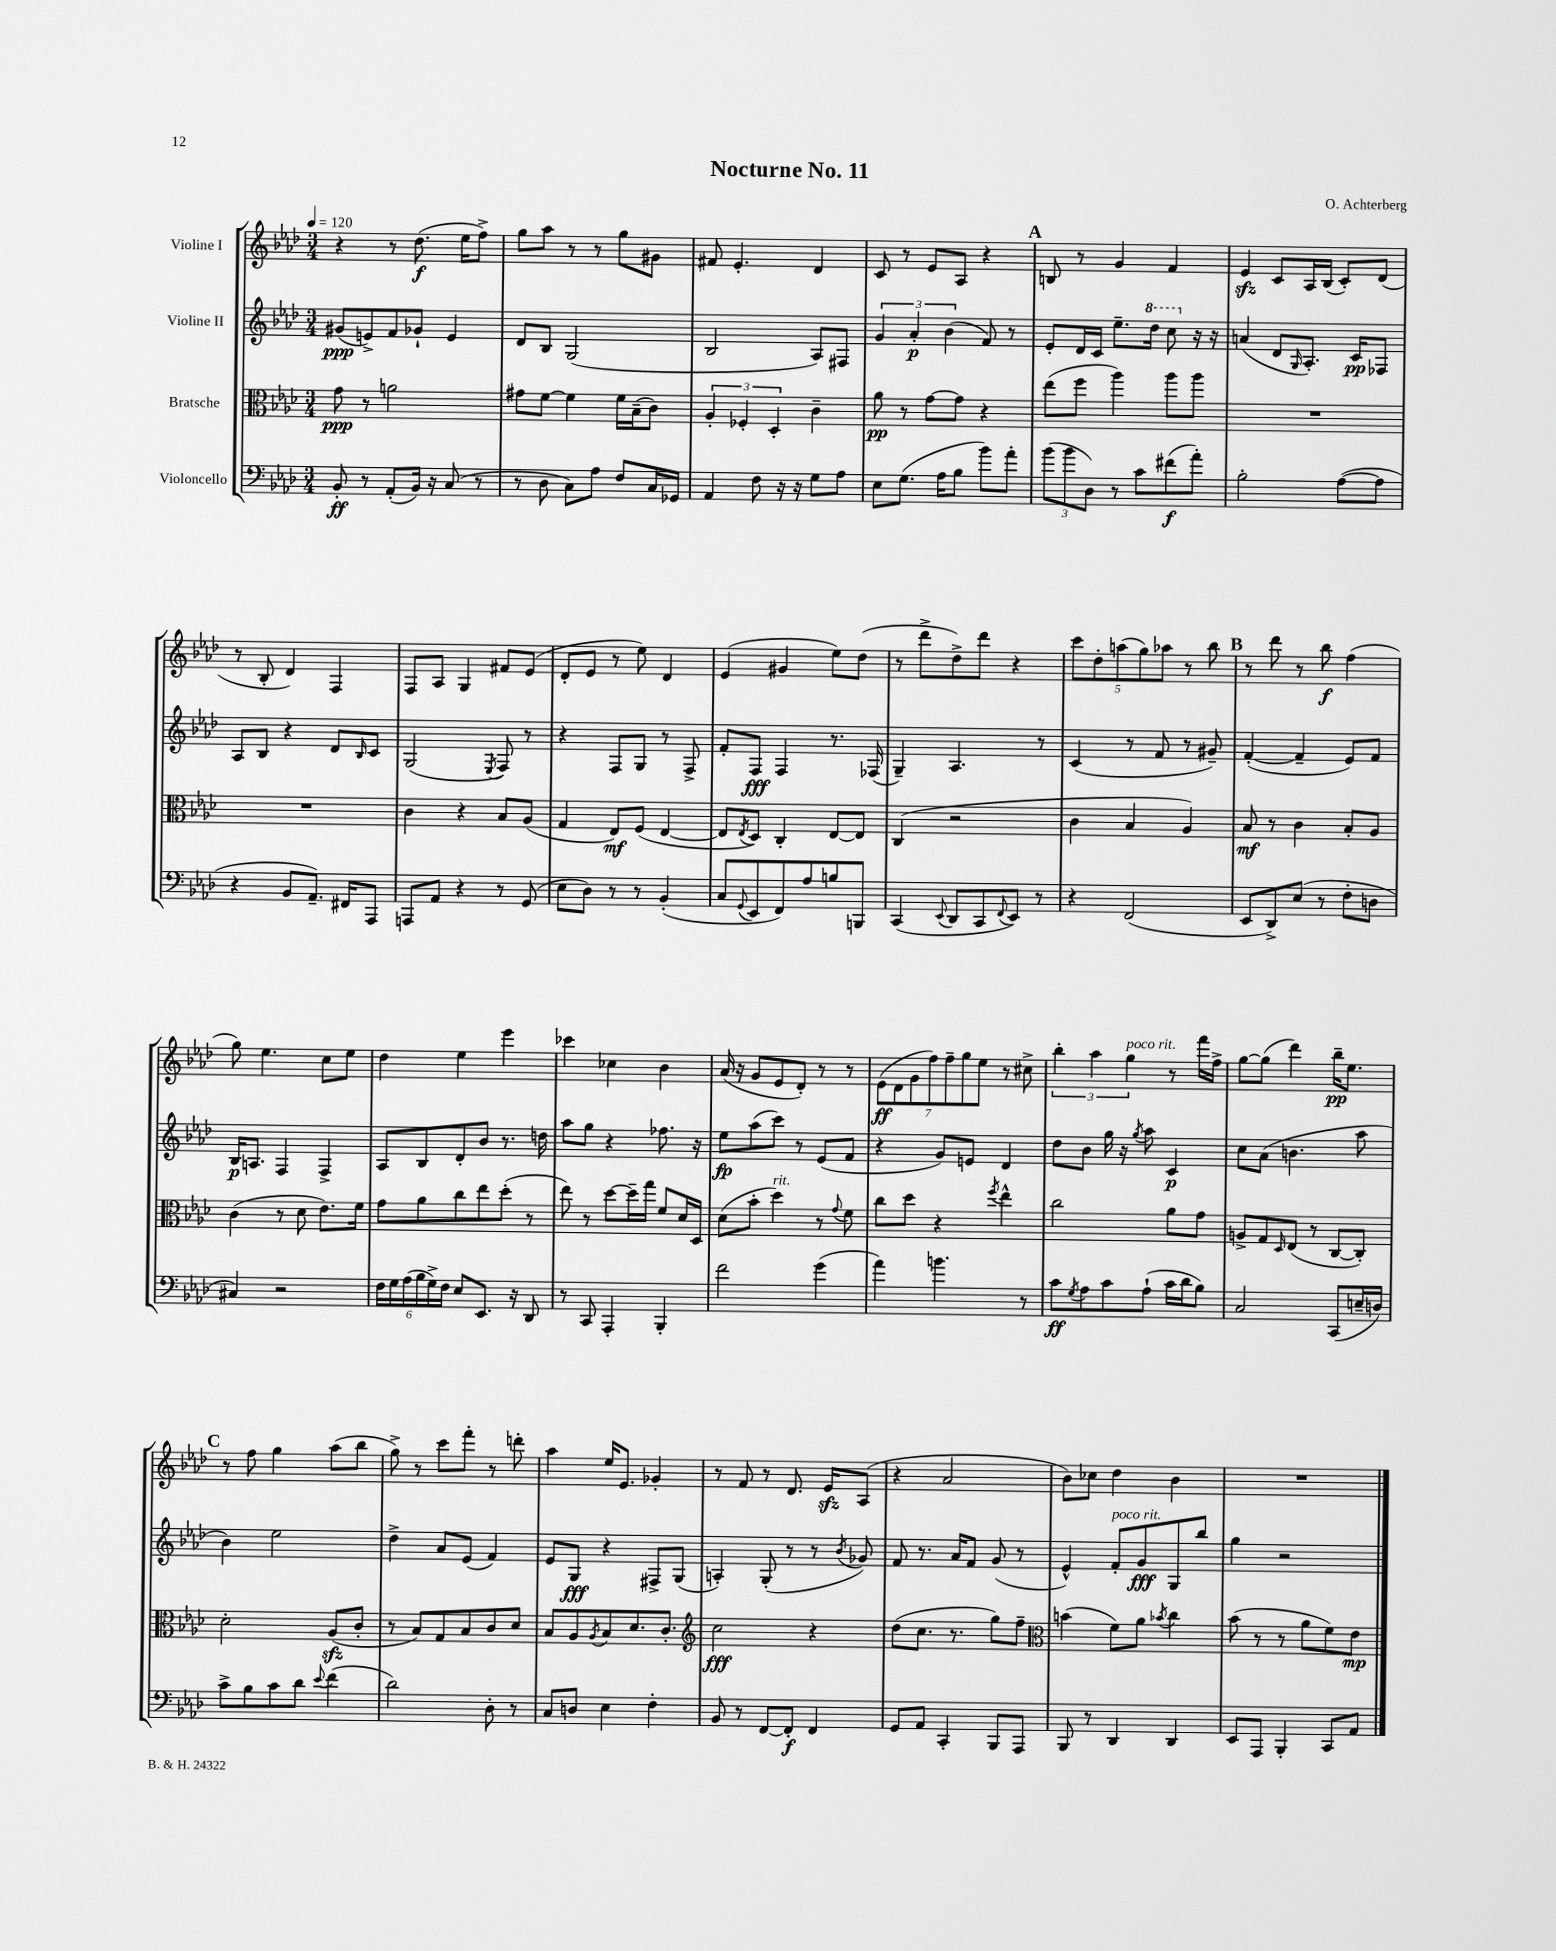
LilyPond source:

\header { title = "Nocturne No. 11" composer = "O. Achterberg" }
<<
\new StaffGroup <<
\new Staff = "s0" \with { instrumentName = "Violine I" } {
    \clef treble \key aes \major \numericTimeSignature \time 3/4 \tempo 4 = 120
    r4 r8 des''8.\f( ees''16 f''8->) |
    g''8 aes''8 r8 r8 g''8 gis'8 |
    fis'8 ees'4.-. des'4 |
    c'8 r8 ees'8 aes8 r4 |
    \mark \markup { \bold "A" } b8 r8 g'4 f'4 |
    ees'4\sfz c'8 aes16 bes16( c'8-.) des'8( |
    r8 bes8-. des'4) f4 |
    f8 aes8 g4 fis'8 ees'8( |
    des'8-. ees'8 r8 ees''8) des'4 |
    ees'4( gis'4 ees''8) des''8( |
    r8 des'''8-> des''8->) des'''8 r4 |
    \tuplet 5/4 { c'''8 des''8-. a''8( g''8) aes''8 } r8 bes''8 |
    \mark \markup { \bold "B" } r8 des'''8 r8 bes''8\f f''4( |
    g''8) ees''4. c''8 ees''8 |
    des''4 ees''4 ees'''4 |
    ces'''4 ces''4 bes'4 |
    aes'16( r16 g'8 ees'8 des'8-.) r8 r8 |
    \tuplet 7/4 { ees'8\ff( des'8 g'8 f''8) f''8-- g''8 ees''8 } r8 cis''8-> |
    \tuplet 3/2 { bes''4-. aes''4 g''4^\markup { \italic "poco rit." } } r8 f'''16 f''16-> |
    g''8~ g''8( des'''4) bes''16--\pp ees''8. |
    \mark \markup { \bold "C" } r8 f''8 g''4 aes''8( bes''8 |
    g''8->) r8 c'''8 f'''8-. r8 d'''8-. |
    aes''4 ees''16 ees'8. ges'4-. |
    r8 f'8 r8 des'8. ees'16\sfz aes8( |
    r4 aes'2 |
    bes'8) ces''8 des''4 bes'4 |
    R2. \bar "|." |
}
\new Staff = "s1" \with { instrumentName = "Violine II" } {
    \clef treble \key aes \major \numericTimeSignature \time 3/4
    gis'8\ppp( e'8->) f'8 ges'8-! e'4 |
    des'8 bes8 g2( |
    bes2 aes8) fis8 |
    \tuplet 3/2 { g'4 aes'4-.\p bes'4( } f'8) r8 |
    \mark \markup { \bold "A" } ees'8-. des'16 c'16 ees''8.-- \ottava #1 des'''16 c'''8 \ottava #0 r16 r16 |
    a'4( des'8 \grace { g16 } aes8.-.) c'16\pp fes8 |
    aes8 bes8 r4 des'8 \grace { bes16 } c'8 |
    g2( \acciaccatura { ees8 } f8) r8 |
    r4 f8 g8 r8 f8-> |
    f'8-. f8\fff f4 r8. fes16( |
    g4--) aes4. r8 |
    c'4( r8 f'8 r8 gis'8--) |
    \mark \markup { \bold "B" } f'4~-.( f'4-- ees'8) f'8 |
    bes16\p a8. f4 f4-> |
    aes8 bes8 des'8-. bes'8 r8. d''16 |
    aes''8 g''8 r4 fes''8. r16 |
    ees''8\fp aes''8( c'''8) r8 ees'8( f'8 |
    r4 g'8) e'8 des'4 |
    des''8 bes'8 g''16 r16 \acciaccatura { g''8 } aes''8 c'4\p |
    c''8 aes'8( b'4. aes''8 |
    \mark \markup { \bold "C" } bes'4) ees''2 |
    des''4-> aes'8 ees'8( f'4) |
    ees'8 g8\fff r4 fis8-> g8( |
    a4-.) g8-.( r8 r8 \acciaccatura { bes'8 } ges'8) |
    f'8 r8. aes'16 f'8 g'8( r8 |
    ees'4-^) f'8-.^\markup { \italic "poco rit." } g'8\fff g8 bes''8 |
    g''4 r2 \bar "|." |
}
\new Staff = "s2" \with { instrumentName = "Bratsche" } {
    \clef alto \key aes \major \numericTimeSignature \time 3/4
    g'8\ppp r8 a'2 |
    gis'8 f'8~ f'4 f'16 bes16--( c'8) |
    \tuplet 3/2 { aes4-. fes4-. des4-. } c'4-- |
    aes'8\pp r8 g'8~ g'8 r4 |
    \mark \markup { \bold "A" } ees''8( f''8 aes''4) aes''8 aes''8 |
    R2. |
    R2. |
    c'4 r4 bes8 aes8( |
    g4 ees8\mf) f8( ees4~ |
    ees8 \acciaccatura { ees8 } des8) c4-. ees8~ ees8 |
    c4( r2 |
    c'4 bes4 aes4) |
    \mark \markup { \bold "B" } bes8\mf r8 c'4 bes8-. aes8 |
    c'4( r8 des'8 ees'8.) f'16 |
    g'8 aes'8 c''8 ees''8 des''8-.( r8 |
    ees''8) r8 des''8~ des''16-- g''16 f'8 des'16 des16 |
    des'8( bes'8-. des''4^\markup { \italic "rit." }) r8 \appoggiatura { g'8 } f'8 |
    c''8 des''8 r4 \acciaccatura { f''8 } ees''4-^ |
    c''2 aes'8 g'8 |
    a8-> g8 \grace { des16 } ees8( r8 c8~ c8-.) |
    \mark \markup { \bold "C" } des'2-. aes8\sfz( c'8-. |
    r8 bes8) g8 bes8 c'8 des'8 |
    bes8 aes8 \acciaccatura { aes8 } bes8 des'8. c'8.-. |
    \clef treble c''2\fff r4 |
    des''8( c''8. r8. g''8) f''8-- |
    \clef alto b'4( f'8) aes'8 \acciaccatura { bes'8 } c''4 |
    bes'8( r8 r8 aes'8 f'8) ees'8\mp \bar "|." |
}
\new Staff = "s3" \with { instrumentName = "Violoncello" } {
    \clef bass \key aes \major \numericTimeSignature \time 3/4
    bes,8-.\ff r8 aes,8-.( bes,16) r16 c8( r8 |
    r8 des8 c8) aes8 f8 c16 ges,16 |
    aes,4 f8 r16 r16 g8 aes8 |
    ees8 g8.( aes16 bes8 bes'8) aes'8-. |
    \mark \markup { \bold "A" } \tuplet 3/2 { bes'8( bes'8 des8) } r8 c'8 fis'8\f( aes'8-.) |
    bes2-. aes8~( aes8 |
    r4 bes,8 aes,8.--) fis,16 aes,,8 |
    a,,8 aes,8 r4 r8 g,8( |
    ees8 des8) r8 r8 bes,4-.( |
    c8 \appoggiatura { g,8 } ees,8 f,8) aes8 b8 b,,8 |
    c,4( \appoggiatura { ees,8 } des,8 c,8 \appoggiatura { f,8 } ees,8) r8 |
    r4 f,2( |
    \mark \markup { \bold "B" } ees,8 des,8->) ees8( r8 f8-. d8 |
    cis4) r2 |
    \tuplet 6/4 { f16 g16 aes16( bes16 g16->) f16 } ees8 ees,8. r16 des,8 |
    r8 c,8 aes,,4-. bes,,4-. |
    f'2 g'4( |
    aes'4) b'4. r8 |
    c'8\ff \acciaccatura { g8 } aes8 c'8 aes8-!( c'16 des'16 bes8) |
    c2 c,8( e16-- d16) |
    \mark \markup { \bold "C" } c'8-> bes8 c'8 des'8 \appoggiatura { ees'8 } f'4( |
    des'2) des8-. r8 |
    c8 d8 ees4 f4-. |
    bes,8 r8 f,8~ f,8-.\f f,4 |
    g,8 aes,8 c,4-. bes,,8 aes,,8 |
    bes,,8 r8 des,4 des,4 |
    ees,8 aes,,8 bes,,4-. c,8 aes,8 \bar "|." |
}
>>
>>
\layout { \context { \Score \remove "Bar_number_engraver" } }
